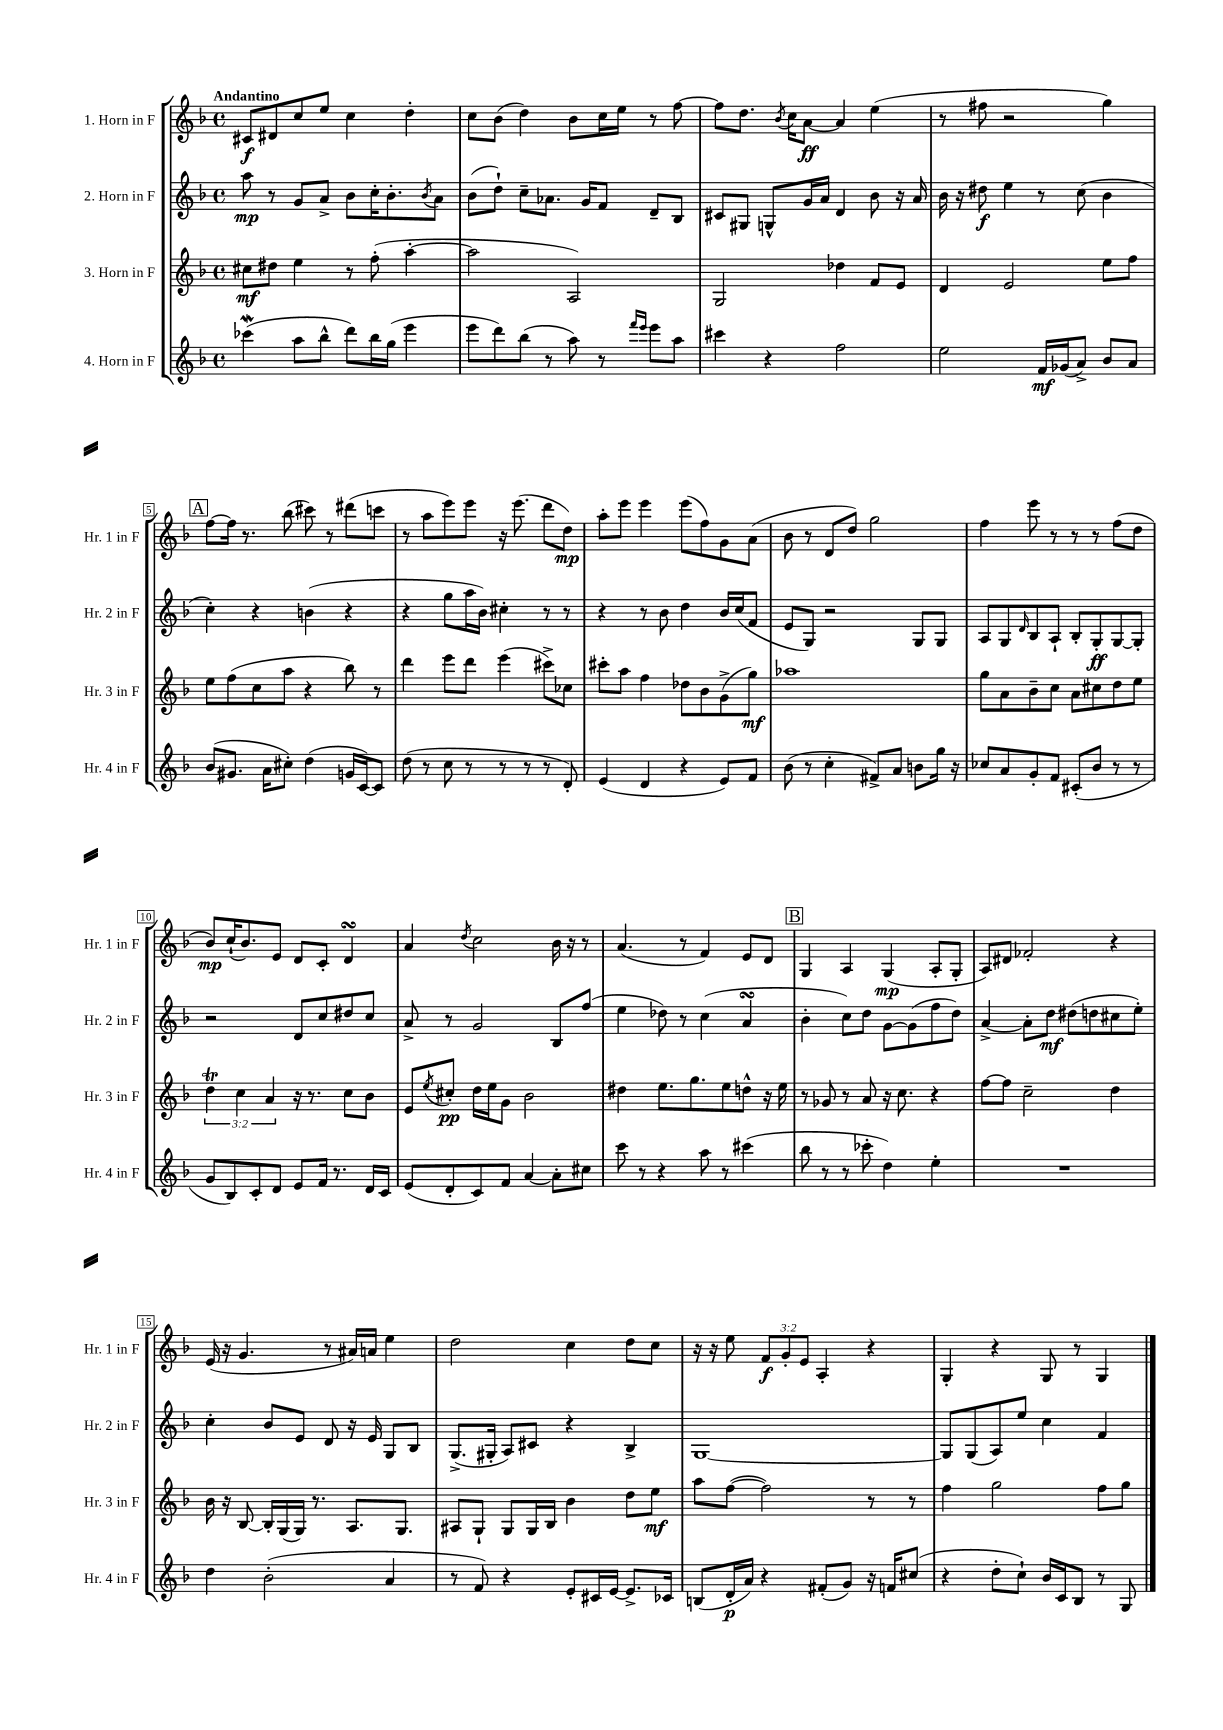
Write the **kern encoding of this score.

**kern	**kern	**kern	**kern
*staff4	*staff3	*staff2	*staff1
*clefG2	*clefG2	*clefG2	*clefG2
*k[b-]	*k[b-]	*k[b-]	*k[b-]
*M4/4	*M4/4	*M4/4	*M4/4
*met(c)	*met(c)	*met(c)	*met(c)
(4ccc-	8cc#	8aa	8c#
.	8dd#	8r	8d#
8aa	4ee	8g	8cc
8bb-^^	.	8a^	8ee
8ddd)	8r	8b-	4cc
16bb-	(8ff'	16cc'	.
(16gg	.	8.b-'	.
4eee	[4aa'	.	4dd'
.	.	8qb-	.
.	.	8a	.
=	=	=	=
8eee	2aa]	(8b-	8cc
8ddd)	.	8dd`)	(8b-
(8bb-	.	8cc~	4dd)
8r	.	8.a-	.
8aa)	2A)	.	8b-
.	.	16g	.
8r	.	8f	16cc
.	.	.	16ee
16qqfff	.	.	.
16qqeee	.	.	.
8eee	.	8d~	8r
8aa	.	8B-	[8ff
=	=	=	=
4ccc#	2G	8c#	8ff]
.	.	8G#	8.dd
4r	.	8G^^	.
.	.	.	8qb-
.	.	.	16cc
.	.	16g	[8a
.	.	16a	.
2ff	4dd-	4d	4a]
.	8f	8b-	(4ee
.	8e	16r	.
.	.	16a	.
=	=	=	=
2ee	4d	16b-	8r
.	.	16r	.
.	.	8dd#	8ff#
.	2e	4ee	2r
16f	.	8r	.
(16g-	.	.	.
8a^)	.	(8cc	.
8b-	8ee	4b-	4gg)
8a	8ff	.	.
=	=	=	=
(8b-	8ee	4cc')	[8ff
8.g#	(8ff	.	16ff]
.	.	.	8.r
.	8cc	4r	.
16a	.	.	.
8cc#')	8aa	.	(8bb-
(4dd	4r	(4b	8ccc#)
.	.	.	8r
16g	8bb-)	4r	(8ddd#
[16c)	.	.	.
8c]	8r	.	8ccc
=	=	=	=
(8dd	4ddd	4r	8r
8r	.	.	8aa
8cc	8eee	8gg	8eee)
8r	8ddd	16aa	8eee
.	.	16b-)	.
8r	(4eee	4cc#'	16r
.	.	.	(8.eee
8r	.	.	.
8r	8ccc#^)	8r	8ddd
8d')	8cc-	8r	8dd)
=	=	=	=
(4e	8ccc#'	4r	8aa'
.	8aa	.	8eee
4d	4ff	8r	4eee
.	.	8b-	.
4r	8dd-	4dd	(8eee
.	8b-	.	8ff)
8e)	(8g^	16b-	8g
.	.	(16cc	.
8f	8gg)	8f	(8a
=	=	=	=
(8b-	1aa-	8e	8b-
8r	.	8G)	8r
4cc'	.	2r	8d
.	.	.	8dd)
8f#^)	.	.	2gg
8a	.	.	.
8b	.	8G	.
16gg	.	8G	.
16r	.	.	.
=	=	=	=
8cc-	8gg	8A	4ff
8a	8a	8G	.
.	.	16qqd	.
8g'	8b-~	8B-	8eee
8f	8cc	8A`	8r
(8c#'	8a	8B-'	8r
8b-	8cc#	8G'	8r
8r	8dd	[8G	(8ff
8r	8ee	8G']	8dd
=	=	=	=
8g	6dd	2r	8b-)
8B-)	.	.	(16cc`
.	6cc	.	.
.	.	.	8.b-)
8c'	.	.	.
.	6a	.	.
8d	.	.	8e
8e	16r	8d	8d
.	8.r	.	.
16f	.	8cc	8c'
8.r	.	.	.
.	8cc	8dd#	4d
16d	8b-	8cc	.
16c	.	.	.
=	=	=	=
(8e	8e	8a^	4a
.	8qee	.	.
8d'	8cc#'	8r	.
.	.	.	8qdd
8c)	16dd	2g	2cc
.	16ee	.	.
8f	8g	.	.
[4a	2b-	.	.
8a']	.	8B-	16b-
.	.	.	16r
8cc#	.	(8ff	8r
=	=	=	=
8ccc	4dd#	4ee	(4.a
8r	.	.	.
4r	8.ee	8dd-)	.
.	.	8r	8r
.	8.gg	.	.
8aa	.	(4cc	4f)
8r	8ee	.	.
(4ccc#	8dd^^	4a	8e
.	16r	.	8d
.	16ee	.	.
=	=	=	=
8bb-	8r	4b-'	4G
8r	8g-	.	.
8r	8r	8cc)	4A
8ccc-'	8a	8dd	.
4dd)	16r	[8g	(4G
.	8.cc	.	.
.	.	(8g]	.
4ee'	4r	8ff	8A'
.	.	8dd)	8G'
=	=	=	=
1r	[8ff	[4a^	8A)
.	8ff]	.	8d#
.	2cc~	8a']	2f-'
.	.	8dd	.
.	.	(8dd#	.
.	.	8dd	.
.	4dd	8cc#	4r
.	.	8ee')	.
=	=	=	=
4dd	16b-	4cc'	(16e
.	16r	.	16r
.	[8B-	.	4.g
(2b-'	16B-']	8b-	.
.	(16G	.	.
.	16G)	8e	.
.	8.r	.	.
.	.	8d	8r
.	8.A	16r	16a#)
.	.	16e	16a
4a	.	8G	4ee
.	8.G	.	.
.	.	8B-	.
=	=	=	=
8r	8A#	(8.G^	2dd
8f)	8G`	.	.
.	.	16G#'	.
4r	8G	8A)	.
.	16G	8c#	.
.	16B-	.	.
8e'	4b-	4r	4cc
16c#	.	.	.
[16e	.	.	.
8.e^]	8dd	4B-^	8dd
.	8ee	.	8cc
16c-	.	.	.
=	=	=	=
(8B	8aa	[1G	16r
.	.	.	16r
16d'	([8ff	.	8ee
16a)	.	.	.
4r	2ff])	.	12f
.	.	.	12g'
.	.	.	12e
(8f#'	.	.	4A'
8g)	.	.	.
16r	8r	.	4r
16f	.	.	.
(8cc#	8r	.	.
=	=	=	=
4r	4ff	8G]	4G'
.	.	(8G	.
8dd'	2gg	8A)	4r
8cc`)	.	8ee	.
16b-	.	4cc	8G
16c	.	.	.
8B-	.	.	8r
8r	8ff	4f	4G
8G	8gg	.	.
==	==	==	==
*-	*-	*-	*-
